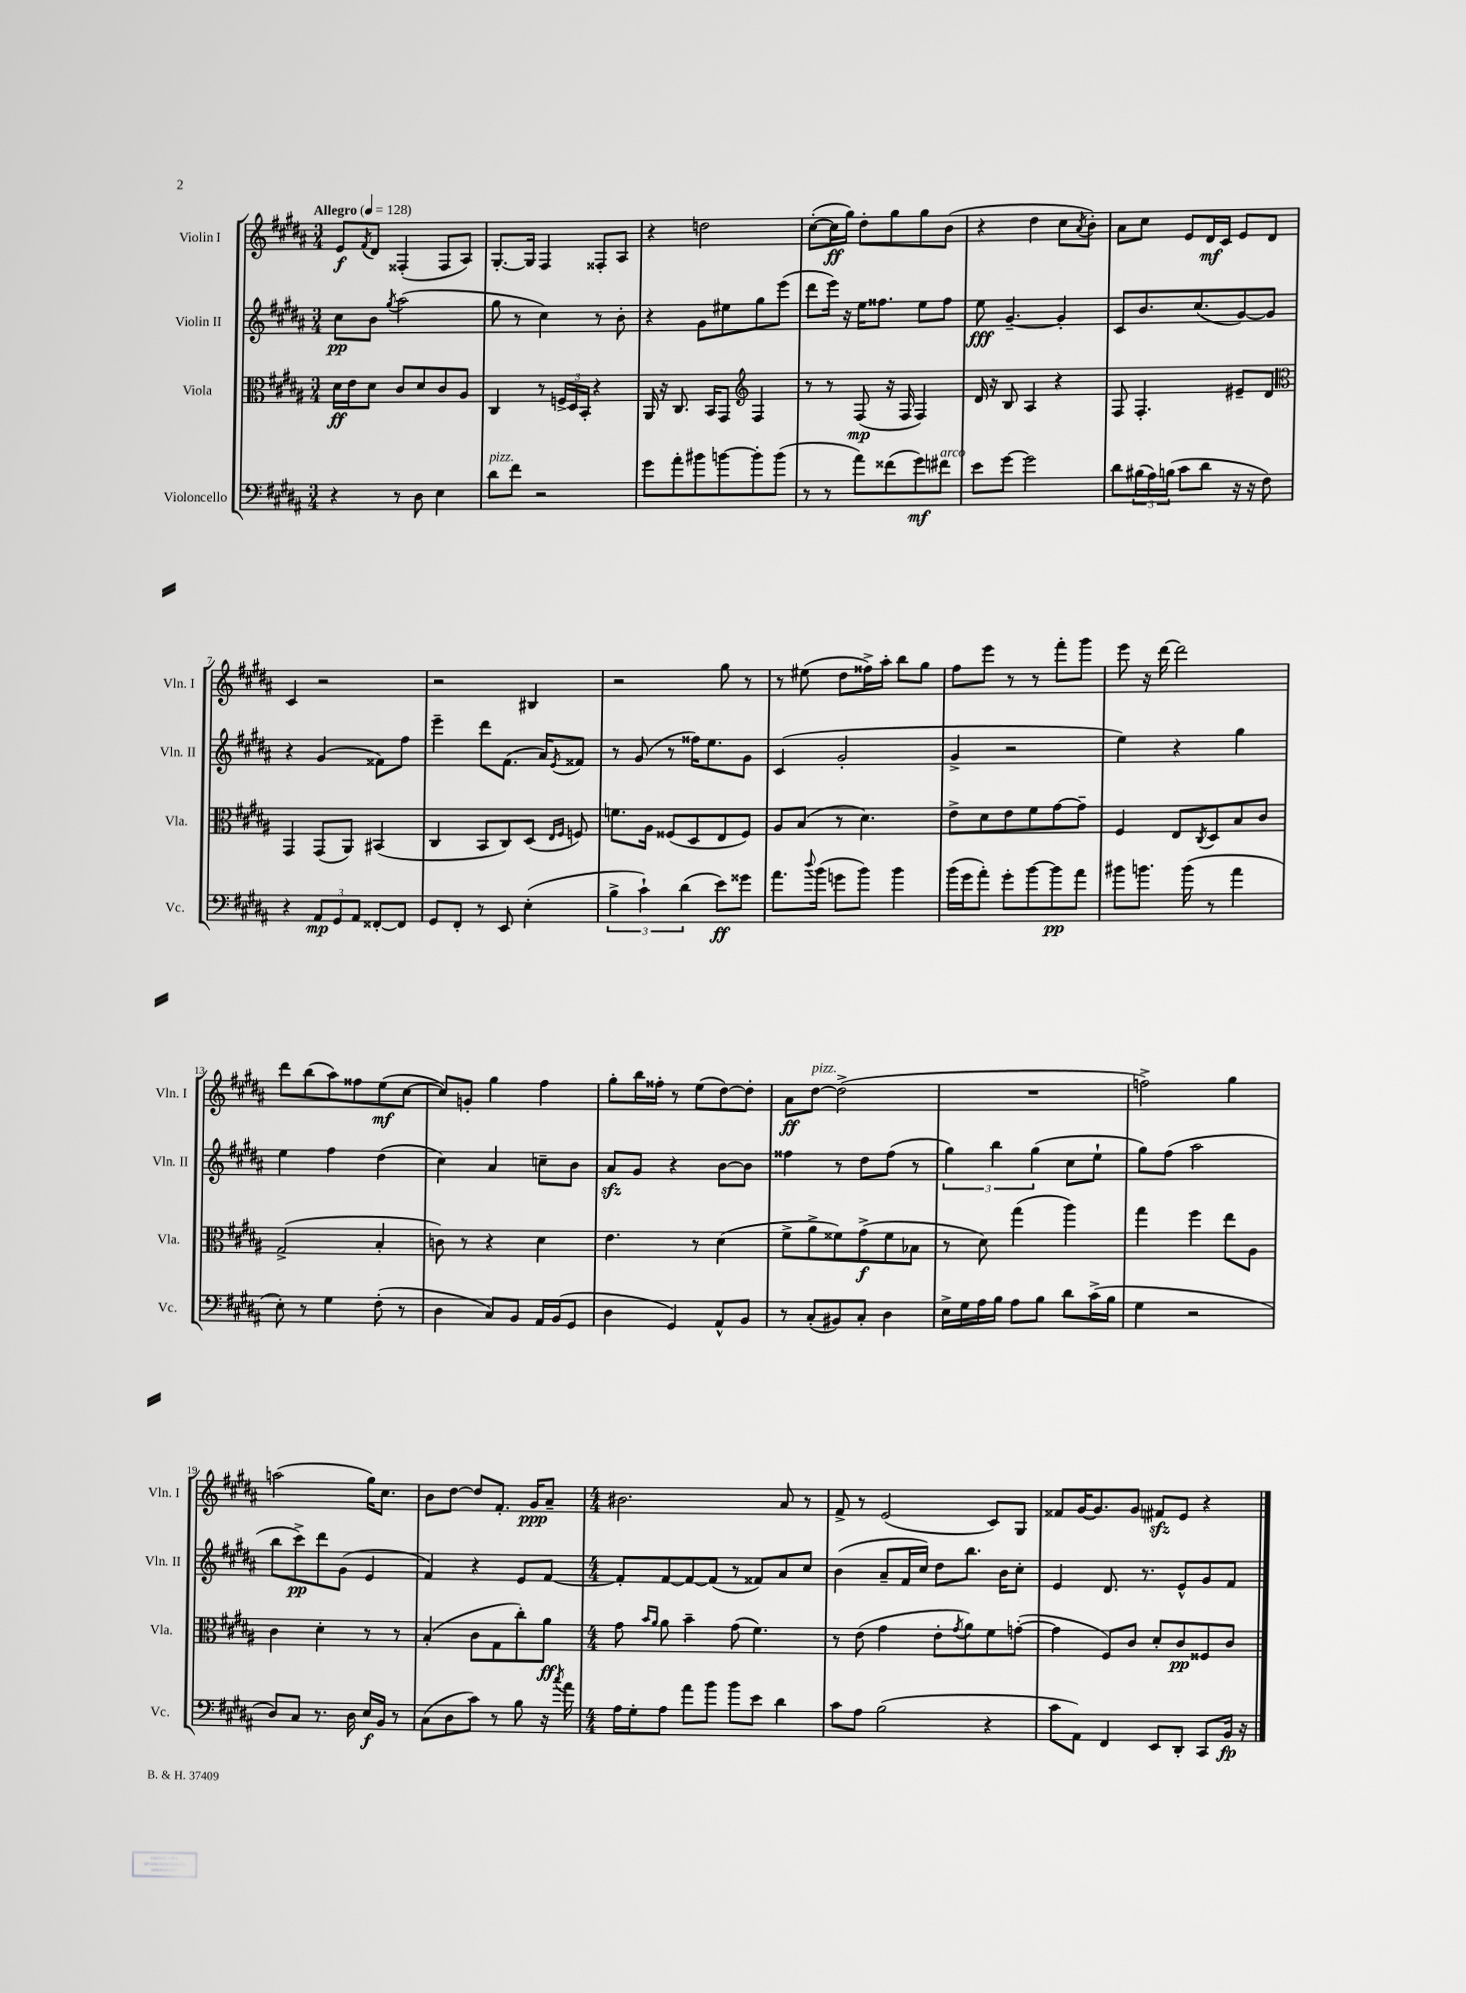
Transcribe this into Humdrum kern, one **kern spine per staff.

**kern	**dynam	**kern	**dynam	**kern	**dynam	**kern	**dynam
*part4	*part4	*part3	*part3	*part2	*part2	*part1	*part1
*staff4	*staff4	*staff3	*staff3	*staff2	*staff2	*staff1	*staff1
*I"Violoncello	*	*I"Viola	*	*I"Violin II	*	*I"Violin I	*
*I'Vc.	*	*I'Vla.	*	*I'Vln. II	*	*I'Vln. I	*
*clefF4	*	*clefC3	*	*clefG2	*	*clefG2	*
*k[f#c#g#d#a#]	*	*k[f#c#g#d#a#]	*	*k[f#c#g#d#a#]	*	*k[f#c#g#d#a#]	*
*M3/4	*	*M3/4	*	*M3/4	*	*M3/4	*
*MM128	*	*MM128	*	*MM128	*	*MM128	*
=1	=1	=1	=1	=1	=1	=1	=1
!	!	!	!	!	!	!LO:TX:a:B:t=Allegro	!
4r	.	16d#\LL	ff	8cc#\L	pp	8e/L	f
.	.	16e\J	.	.	.	.	.
.	.	.	.	.	.	8qf#/	.
.	.	8d#\J	.	8b\J	.	8d#/J	.
.	.	.	.	8qgg#/	.	.	.
8r	.	8c#/L	.	(2aa#\	.	(4F##X'/	.
8D#\	.	8d#/	.	.	.	.	.
4E\	.	8c#/	.	.	.	8F##/L	.
.	.	8A#/J	.	.	.	8A#/J)	.
=2	=2	=2	=2	=2	=2	=2	=2
!LO:TX:a:i:t=pizz.	!	!	!	!	!	!	!
8d#\L	.	4C#/	.	8gg#\	.	[8.G#'/L	.
8f#\J	.	.	.	8r	.	.	.
.	.	.	.	.	.	16G#/Jk]	.
2r	.	8r	.	4cc#\)	.	4F#/	.
.	.	24Fn^/LL	.	.	.	.	.
.	.	24D#/	.	.	.	.	.
.	.	24BB'/JJ	.	.	.	.	.
.	.	4r	.	8r	.	8F##X'/L	.
.	.	.	.	8b'\	.	8A#/J	.
=3	=3	=3	=3	=3	=3	=3	=3
8g#\L	.	16AA#/	.	4r	.	4r	.
.	.	16r	.	.	.	.	.
8a#'\	.	8.C#/	.	.	.	.	.
8b#X\	.	.	.	8g#\L	.	2ddn\	.
.	.	16BB/KL	.	.	.	.	.
[8bn\	.	8GG#/J	.	8ee#X\	.	.	.
*	*	*clefG2	*	*	*	*	*
8b'\]	.	4F#/	.	8gg#\	.	.	.
(8b\J	.	.	.	(8eee\J	.	.	.
=4	=4	=4	=4	=4	=4	=4	=4
8r	.	8r	.	8ddd#\L	.	([8cc#'\L	.
8r	.	8r	.	16eee\Jk)	.	16cc#\L]	ff
.	.	.	.	16r	.	16gg#\JJ)	.
8a#\L)	.	(8F#/	mp	16ee\KL	.	8dd#'\L	.
.	.	.	.	8.ff##X\J	.	.	.
(8f##X\	.	16r	.	.	.	8gg#\	.
.	.	16F#/	.	.	.	.	.
8g#\)	mf	4F#/)	.	8ee\L	.	8gg#\	.
!LO:TX:a:i:t=arco	!	!	!	!	!	!	!
8f#X\J	.	.	.	8ff##\J	.	(8b\J	.
=5	=5	=5	=5	=5	=5	=5	=5
8e\L	.	16d#/	.	8ee\	fff	4r	.
.	.	16r	.	.	.	.	.
[8g#\J	.	8B/	.	[4.g#~/	.	.	.
2g#\]	.	4A#/	.	.	.	4dd#\	.
.	.	4r	.	4g#'/]	.	8cc#\L	.
.	.	.	.	.	.	8qa#/	.
.	.	.	.	.	.	8b'\J)	.
=6	=6	=6	=6	=6	=6	=6	=6
8d#\L	.	8F#/	.	8c#/L	.	8a#\L	.
(24B#X\L	.	4.F#'/	.	8.b/	.	8cc#\J	.
24A#\)	.	.	.	.	.	.	.
(24Bn\JJ	.	.	.	.	.	.	.
8c#\L	.	.	.	.	.	8e/L	.
.	.	.	.	(8.cc#/	.	.	.
8d#\J	.	.	.	.	.	16d#/L	mf
.	.	.	.	.	.	16c#/JJ	.
16r	.	8e#X~/L	.	[8g#/)	.	8e/L	.
16r	.	.	.	.	.	.	.
8F#\)	.	8d#/J	.	8g#/J]	.	8d#/J	.
!!LO:LB:g=z
=7	=7	=7	=7	=7	=7	=7	=7
*	*	*clefC3	*	*	*	*	*
4r	.	4GG#/	.	4r	.	4c#/	.
12AA#/L	mp	(8GG#/L	.	(4g#/	.	2r	.
12GG#/	.	.	.	.	.	.	.
.	.	8AA#/J)	.	.	.	.	.
12AA#/J	.	.	.	.	.	.	.
[8FF##X'/L	.	(4BB#X/	.	8f##X\L)	.	.	.
8FF##/J]	.	.	.	8ff#\J	.	.	.
=8	=8	=8	=8	=8	=8	=8	=8
8GG#/L	.	4C#/	.	4eee~\	.	2r	.
8FF#'/J	.	.	.	.	.	.	.
8r	.	8BB/L	.	8ddd#\L	.	.	.
8EE/	.	8C#/)	.	(8.f#\J	.	.	.
(4E'\	.	(8D#/J	.	.	.	4B#X/	.
.	.	.	.	16a#/KL)	.	.	.
.	.	16qqE/LL	.	.	.	.	.
.	.	16qqF#/JJ	.	8qe/	.	.	.
.	.	8Fn/)	.	8f##X/J	.	.	.
=9	=9	=9	=9	=9	=9	=9	=9
6B^\	.	8.fn\L	.	8r	.	2r	.
.	.	.	.	(8g#/	.	.	.
6c#`\)	.	.	.	.	.	.	.
.	.	16A#\Jk	.	.	.	.	.
.	.	(8F##X/L	.	8r	.	.	.
(6d#\	.	.	.	.	.	.	.
.	.	8D#/	.	16ff##X\KL)	.	.	.
.	.	.	.	8.ee\	.	.	.
8e\L)	ff	8E/	.	.	.	8gg#\	.
8g##X\J	.	8F##/J)	.	8g#\J	.	8r	.
=10	=10	=10	=10	=10	=10	=10	=10
8.a#\L	.	8A#/L	.	(4c#/	.	8r	.
.	.	(8B/J	.	.	.	(8ee#X\	.
8qqdd#/	.	.	.	.	.	.	.
(16b\Jk	.	.	.	.	.	.	.
8gn\L	.	8r	.	2g#'/	.	8dd#\L	.
8b\J)	.	4.d#\)	.	.	.	16ff##X^\L)	.
.	.	.	.	.	.	16aa#'\JJ	.
4b\	.	.	.	.	.	8bb\L	.
.	.	.	.	.	.	8gg#\J	.
=11	=11	=11	=11	=11	=11	=11	=11
(16b\LL	.	8e^\L	.	4g#^/	.	8ff#\L	.
16g#\J	.	.	.	.	.	.	.
8a#'\J)	.	8d#\	.	.	.	8eee\J	.
8g#'\L	.	8e\	.	2r	.	8r	.
[8b\	.	8f#\	.	.	.	8r	.
8b\]	pp	[8g#\	.	.	.	8fff#'\L	.
8a#\J	.	8g#~\J]	.	.	.	8ggg#\J	.
=12	=12	=12	=12	=12	=12	=12	=12
8b#X\L	.	4F#/	.	4ee\)	.	8eee\	.
8.bn\J	.	.	.	.	.	16r	.
.	.	.	.	.	.	[16ddd#\	.
.	.	8E/L	.	4r	.	2ddd#\]	.
(16b\	.	.	.	.	.	.	.
.	.	8qC#/	.	.	.	.	.
8r	.	8D#/	.	.	.	.	.
4a#\	.	8B/	.	4gg#\	.	.	.
.	.	8c#/J	.	.	.	.	.
!!LO:LB:g=z
=13	=13	=13	=13	=13	=13	=13	=13
8E'\)	.	(2G#^/	.	4ee\	.	8ddd#\L	.
8r	.	.	.	.	.	(8bb\	.
4G#\	.	.	.	4ff#\	.	8aa#\)	.
.	.	.	.	.	.	8ff##X\	.
(8F#'\	.	4B'/	.	(4dd#\	.	(8ee\	mf
8r	.	.	.	.	.	[8cc#\J	.
=14	=14	=14	=14	=14	=14	=14	=14
4D#\	.	8cn\)	.	4cc#\)	.	8cc#/L])	.
.	.	8r	.	.	.	8gn'/J	.
8C#/L)	.	4r	.	4a#/	.	4gg#\	.
8BB/J	.	.	.	.	.	.	.
16AA#/LL	.	4d#\	.	8ccn~\L	.	4ff#\	.
(16BB/J	.	.	.	.	.	.	.
8GG#/J	.	.	.	8b\J	.	.	.
=15	=15	=15	=15	=15	=15	=15	=15
4D#\	.	4.e\	.	8a#zz/L	.	8gg#'\L	.
.	.	.	.	8g#/J	.	16bb\L	.
.	.	.	.	.	.	16ff##X'\JJ	.
4GG#/)	.	.	.	4r	.	8r	.
.	.	8r	.	.	.	(8ee\L	.
8AA#^^/L	.	(4d#\	.	[8b\L	.	[8dd#\)	.
8BB/J	.	.	.	8b\J]	.	8dd#'\J]	.
=16	=16	=16	=16	=16	=16	=16	=16
8r	.	8f#^\L	.	4ff##X\	.	8a#\L	ff
!	!	!	!	!	!	!LO:TX:a:i:t=pizz.	!
(8C#'/L	.	8a#^\	.	.	.	[8dd#\J	.
8BB#X/)	.	8f##X\)	.	8r	.	(2dd#^\]	.
8C#'/J	.	(8g#^\	f	8dd#\L	.	.	.
4D#\	.	8f##\	.	(8ff##\J	.	.	.
.	.	8B-X\J	.	8r	.	.	.
=17	=17	=17	=17	=17	=17	=17	=17
16E^\LL	.	8r	.	6gg#\)	.	2.r	.
16G#\	.	.	.	.	.	.	.
16A#\	.	8d#\)	.	.	.	.	.
.	.	.	.	6bb\	.	.	.
16B\JJ	.	.	.	.	.	.	.
8A#\L	.	(4gg#\	.	.	.	.	.
.	.	.	.	(6gg#\	.	.	.
8B\J	.	.	.	.	.	.	.
8d#\L	.	4aa#\)	.	8cc#\L	.	.	.
(16c#^\L	.	.	.	8ee`\J	.	.	.
16B\JJ	.	.	.	.	.	.	.
=18	=18	=18	=18	=18	=18	=18	=18
4G#\	.	4gg#\	.	8gg#\L)	.	2ffn^\)	.
.	.	.	.	(8ff#\J	.	.	.
2r	.	4ff#\	.	2aa#\	.	.	.
.	.	8ee\L	.	.	.	4gg#\	.
.	.	8A#\J	.	.	.	.	.
!!LO:LB:g=z
=19	=19	=19	=19	=19	=19	=19	=19
8D#/L)	.	4c#\	.	8bb\L	.	(2aan\	.
8C#/J	.	.	.	8ccc#^\)	pp	.	.
8.r	.	4d#'\	.	8ddd#\	.	.	.
.	.	.	.	(8g#\J	.	.	.
16D#\	.	.	.	.	.	.	.
16E/LL	f	8r	.	4e/	.	16gg#\KL)	.
16BB/JJ	.	.	.	.	.	8.cc#\J	.
8r	.	8r	.	.	.	.	.
=20	=20	=20	=20	=20	=20	=20	=20
(8C#\L	.	(4B'/	.	4f#/)	.	8b\L	.
8D#\	.	.	.	.	.	[8dd#\J	.
8c#\J)	.	8c#\L	.	4r	.	8dd#/L]	.
8r	.	8G#\	.	.	.	8.f#'/J	.
8B\	.	8cc#'\)	.	8e/L	.	.	.
.	.	.	.	.	.	16g#/KL	ppp
16r	.	8a#\J	ff	[8f#/J	.	8a#~/J	.
8qcc#/	.	.	.	.	.	.	.
16a#\	.	.	.	.	.	.	.
=21	=21	=21	=21	=21	=21	=21	=21
*M4/4	*	*M4/4	*	*M4/4	*	*M4/4	*
16A#\LL	.	8g#\	.	8f#'/L]	.	2.b#X\	.
16G#'\J	.	.	.	.	.	.	.
.	.	16qqb/LL	.	.	.	.	.
.	.	16qqa#/JJ	.	.	.	.	.
8A#\J	.	8a#\	.	[8f#/	.	.	.
8a#\L	.	4b~\	.	8f#/_	.	.	.
8b\J	.	.	.	(8f#/J]	.	.	.
8b\L	.	(8g#\	.	8r	.	.	.
8e\J	.	4.f#\)	.	8f##X/L)	.	.	.
4d#\	.	.	.	8a#/	.	8a#/	.
.	.	.	.	8cc#/J	.	8r	.
=22	=22	=22	=22	=22	=22	=22	=22
8c#\L	.	8r	.	(4b\	.	8f#^/	.
8A#\J	.	(8e\	.	.	.	8r	.
(2B\	.	4g#\	.	8a#~/L	.	(2e/	.
.	.	.	.	16f#/L	.	.	.
.	.	.	.	16cc#/JJ)	.	.	.
.	.	8e'\L	.	8dd#\L	.	.	.
.	.	8qg#/	.	.	.	.	.
.	.	8a#\)	.	8.bb\J	.	.	.
4r	.	8f#\	.	.	.	8c#/L)	.
.	.	.	.	16b\KL	.	.	.
.	.	([8gn'\J	.	8cc#'\J	.	8G#/J	.
=23	=23	=23	=23	=23	=23	=23	=23
8c#\L	.	4g\]	.	4e/	.	8f##X/L	.
8AA#\J)	.	.	.	.	.	[16g#/K	.
.	.	.	.	.	.	8.g#/]	.
4FF#/	.	8F#/L)	.	8.d#/	.	.	.
.	.	8c#/J	.	.	.	8g#/J	.
.	.	.	.	8.r	.	.	.
8EE/L	.	8d#'/L	.	.	.	8f#Xzz/L	.
8DD#'/J	.	8c#/	pp	8e^^/L	.	8e/J	.
8CC#/L	.	8F##X/	.	8g#/	.	4r	.
16BB/Jk	fp	8c#/J	.	8f#/J	.	.	.
16r	.	.	.	.	.	.	.
==	==	==	==	==	==	==	==
*-	*-	*-	*-	*-	*-	*-	*-
